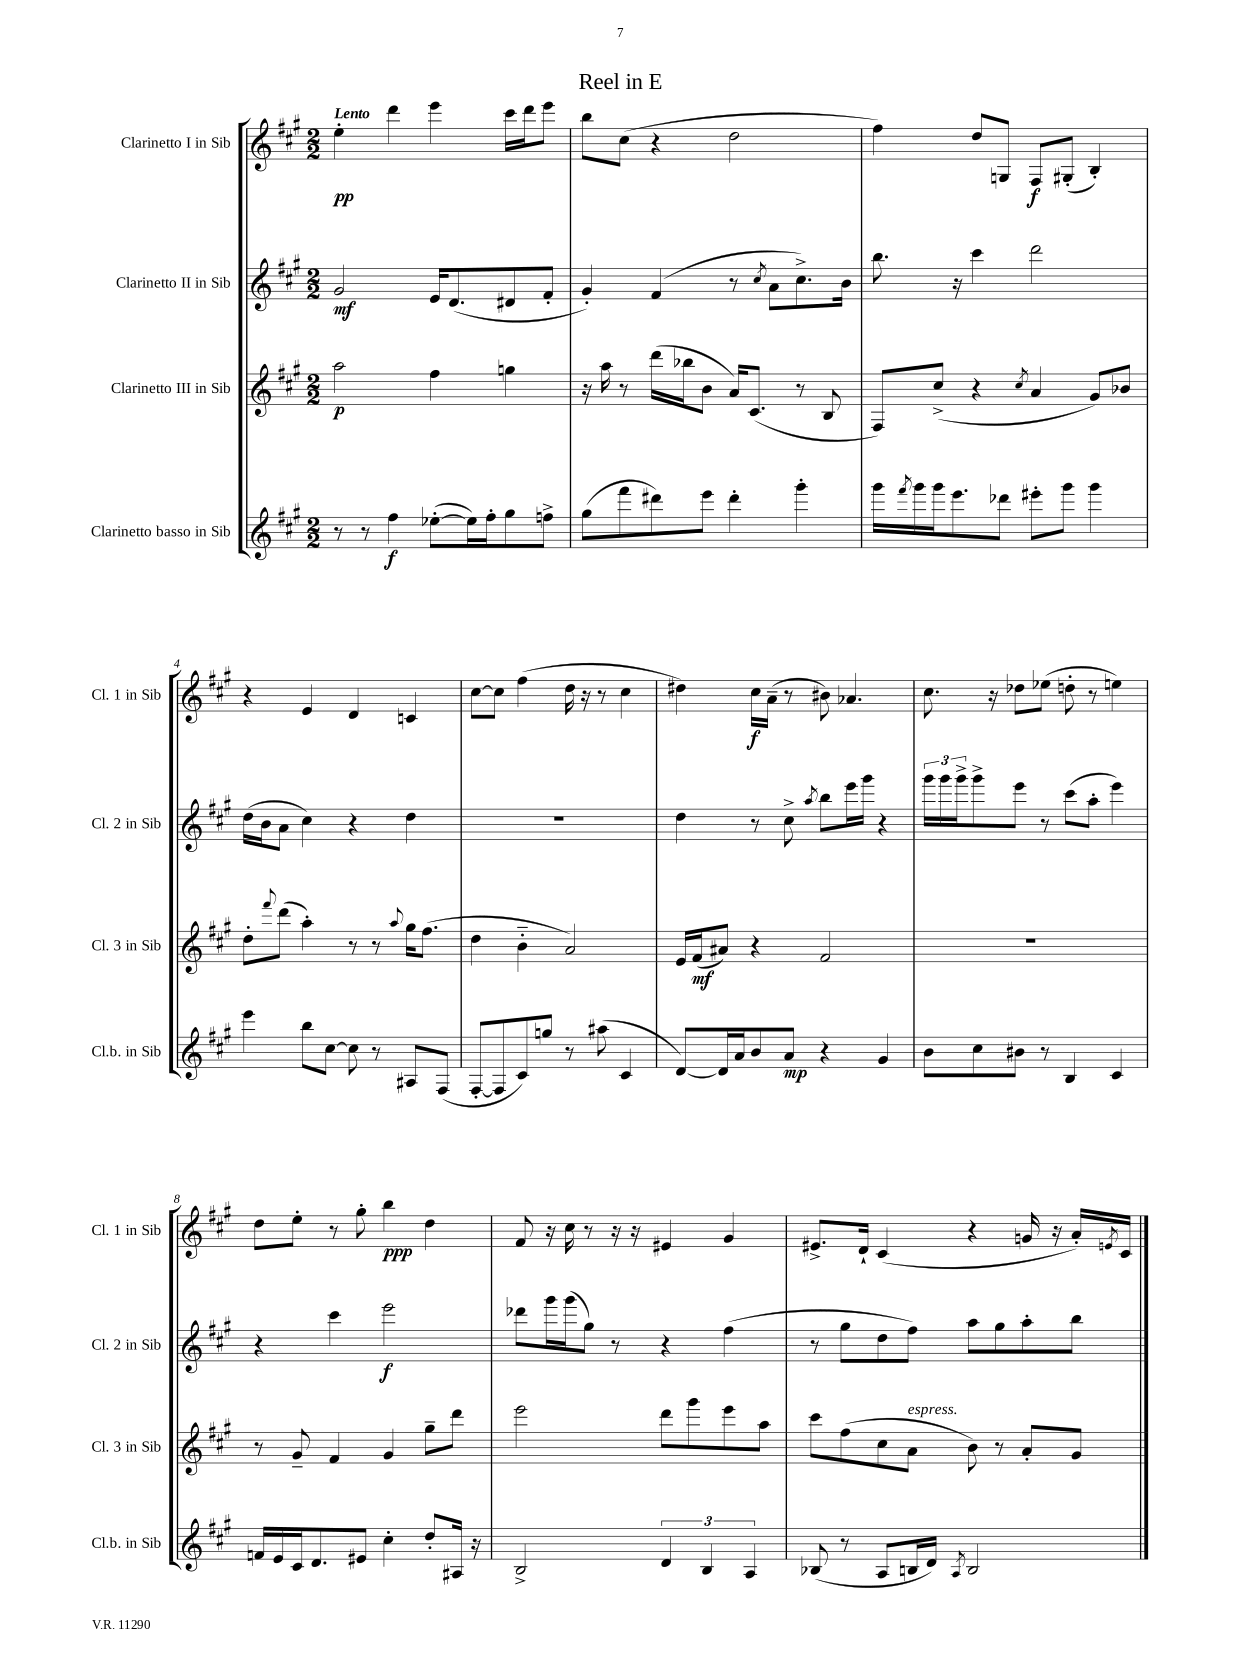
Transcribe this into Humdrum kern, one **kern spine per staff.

**kern	**dynam	**kern	**dynam	**kern	**dynam	**kern	**dynam
*part4	*part4	*part3	*part3	*part2	*part2	*part1	*part1
*staff4	*staff4	*staff3	*staff3	*staff2	*staff2	*staff1	*staff1
*I"Clarinetto basso in Sib	*	*I"Clarinetto III in Sib	*	*I"Clarinetto II in Sib	*	*I"Clarinetto I in Sib	*
*I'Cl.b. in Sib	*	*I'Cl. 3 in Sib	*	*I'Cl. 2 in Sib	*	*I'Cl. 1 in Sib	*
*clefG2	*	*clefG2	*	*clefG2	*	*clefG2	*
*k[f#c#g#]	*	*k[f#c#g#]	*	*k[f#c#g#]	*	*k[f#c#g#]	*
*M2/2	*	*M2/2	*	*M2/2	*	*M2/2	*
=1	=1	=1	=1	=1	=1	=1	=1
!	!	!	!	!	!	!LO:TX:a:B:t=Lento	!
8r	.	2aa\	p	2g#/	mf	4ee'\	pp
8r	.	.	.	.	.	.	.
4ff#\	f	.	.	.	.	4ddd\	.
([8ee-X'\L	.	4ff#\	.	16e/KL	.	4eee\	.
.	.	.	.	(8.d/	.	.	.
16ee-\L])	.	.	.	.	.	.	.
16ff#'\J	.	.	.	.	.	.	.
8gg#\	.	4ggn\	.	8d#X/	.	16ccc#\LL	.
.	.	.	.	.	.	16ddd\J	.
8ffn^\J	.	.	.	8f#'/J	.	8eee\J	.
=2	=2	=2	=2	=2	=2	=2	=2
(8gg#\L	.	16r	.	4g#'/)	.	8bb\L	.
.	.	16aa\	.	.	.	.	.
8fff#\	.	8r	.	.	.	(8cc#\J	.
8ddd#X\)	.	(16ddd\LL	.	(4f#/	.	4r	.
.	.	16bb-X\J	.	.	.	.	.
8eee\J	.	8b\J	.	.	.	.	.
4ddd#'\	.	16a/KL)	.	8r	.	2dd\	.
.	.	(8.c#/J	.	.	.	.	.
.	.	.	.	8qcc#/	.	.	.
.	.	.	.	8a\L	.	.	.
4ggg#'\	.	8r	.	8.cc#^\)	.	.	.
.	.	8B/	.	.	.	.	.
.	.	.	.	16b\Jk	.	.	.
=3	=3	=3	=3	=3	=3	=3	=3
16ggg#\LL	.	8F#/L)	.	8.bb\	.	4ff#\)	.
8qfff#/	.	.	.	.	.	.	.
16ggg#\	.	.	.	.	.	.	.
16ggg#\J	.	(8cc#^/J	.	.	.	.	.
8.eee\	.	.	.	16r	.	.	.
.	.	4r	.	4ccc#\	.	8dd/L	.
8ddd-X\J	.	.	.	.	.	8Gn/J	.
.	.	8qcc#/	.	.	.	.	.
8eee#X'\L	.	4a/	.	2ddd\	.	8F#/L	f
8ggg#\J	.	.	.	.	.	(8G#X'/J	.
4ggg#\	.	8g#/L)	.	.	.	4B'/)	.
.	.	8b-X/J	.	.	.	.	.
!!LO:LB:g=z
=4	=4	=4	=4	=4	=4	=4	=4
4eee\	.	8dd'\L	.	(16dd\LL	.	4r	.
.	.	.	.	16b\J	.	.	.
.	.	8qqfff#/	.	.	.	.	.
.	.	(8ddd\J	.	8a\J	.	.	.
8bb\L	.	4aa'\)	.	4cc#\)	.	4e/	.
[8cc#\J	.	.	.	.	.	.	.
8cc#\]	.	8r	.	4r	.	4d/	.
8r	.	8r	.	.	.	.	.
.	.	8qqaa/	.	.	.	.	.
8A#X/L	.	16gg#\KL	.	4dd\	.	4cn/	.
.	.	(8.ff#\J	.	.	.	.	.
(8F#/J	.	.	.	.	.	.	.
=5	=5	=5	=5	=5	=5	=5	=5
[8F#'/L	.	4dd\	.	1r	.	[8cc#\L	.
8F#/]	.	.	.	.	.	8cc#\J]	.
8c#/)	.	4b\	.	.	.	(4ff#\	.
8ggn/J	.	.	.	.	.	.	.
8r	.	2a/)	.	.	.	16dd\	.
.	.	.	.	.	.	16r	.
(8aa#X\	.	.	.	.	.	8r	.
4c#/	.	.	.	.	.	4cc#\	.
=6	=6	=6	=6	=6	=6	=6	=6
[8d/L)	.	16e/LL	.	4dd\	.	4dd#X\)	.
.	.	(16f#/J	mf	.	.	.	.
16d/L]	.	8a#X/J)	.	.	.	.	.
16a/J	.	.	.	.	.	.	.
8b/	.	4r	.	8r	.	16cc#\LL	f
.	.	.	.	.	.	(16a~\JJ	.
8a/J	mp	.	.	8cc#^\	.	8r	.
.	.	.	.	8qaa/	.	.	.
4r	.	2f#/	.	8bb\L	.	8b#X\)	.
.	.	.	.	16eee\L	.	4.a-X/	.
.	.	.	.	16ggg#\JJ	.	.	.
4g#/	.	.	.	4r	.	.	.
=7	=7	=7	=7	=7	=7	=7	=7
8b\L	.	1r	.	24ggg#\LL	.	8.cc#\	.
.	.	.	.	24ggg#\	.	.	.
.	.	.	.	24ggg#^\J	.	.	.
8cc#\	.	.	.	8ggg#^\	.	.	.
.	.	.	.	.	.	16r	.
8b#X\J	.	.	.	8eee\J	.	8dd-X\L	.
8r	.	.	.	8r	.	(8ee-X\J	.
4B/	.	.	.	(8ccc#\L	.	8ddn'\	.
.	.	.	.	8aa'\J	.	8r	.
4c#/	.	.	.	4eee\)	.	4een\)	.
!!LO:LB:g=z
=8	=8	=8	=8	=8	=8	=8	=8
16fn/LL	.	8r	.	4r	.	8dd\L	.
16e/	.	.	.	.	.	.	.
16c#/J	.	8g#~/	.	.	.	8ee'\J	.
8.d/	.	.	.	.	.	.	.
.	.	4f#/	.	4ccc#\	.	8r	.
8e#X/J	.	.	.	.	.	8gg#'\	.
4cc#'\	.	4g#/	.	2eee\	f	4bb\	ppp
8dd'/L	.	8gg#~\L	.	.	.	4dd\	.
16A#X/Jk	.	8ddd\J	.	.	.	.	.
16r	.	.	.	.	.	.	.
=9	=9	=9	=9	=9	=9	=9	=9
2B^/	.	2eee\	.	8ddd-X\L	.	8f#/	.
.	.	.	.	16ggg#\L	.	16r	.
.	.	.	.	(16ggg#\J	.	16cc#\	.
.	.	.	.	8gg#\J)	.	8r	.
.	.	.	.	8r	.	16r	.
.	.	.	.	.	.	16r	.
6d/	.	8ddd\L	.	4r	.	4e#X/	.
.	.	8ggg#\	.	.	.	.	.
6B/	.	.	.	.	.	.	.
.	.	8eee\	.	(4ff#\	.	4g#/	.
6A/	.	.	.	.	.	.	.
.	.	8aa\J	.	.	.	.	.
=10	=10	=10	=10	=10	=10	=10	=10
(8B-X/	.	8ccc#\L	.	8r	.	8.e#X^/L	.
8r	.	(8ff#\	.	8gg#\L	.	.	.
.	.	.	.	.	.	16d`/Jk	.
8A/L	.	8cc#\	.	8dd\	.	(4c#/	.
!	!	!LO:TX:a:i:t=espress.	!	!	!	!	!
16Bn/L	.	8a\J	.	8ff#\J)	.	.	.
16d/JJ)	.	.	.	.	.	.	.
8qA/	.	.	.	.	.	.	.
2B/	.	8b\)	.	8aa\L	.	4r	.
.	.	8r	.	8gg#\	.	.	.
.	.	8a'/L	.	8aa'\	.	16gn/	.
.	.	.	.	.	.	16r	.
.	.	8g#/J	.	8bb\J	.	16a'/LL)	.
.	.	.	.	.	.	8qen/	.
.	.	.	.	.	.	16c#/JJ	.
==	==	==	==	==	==	==	==
*-	*-	*-	*-	*-	*-	*-	*-
